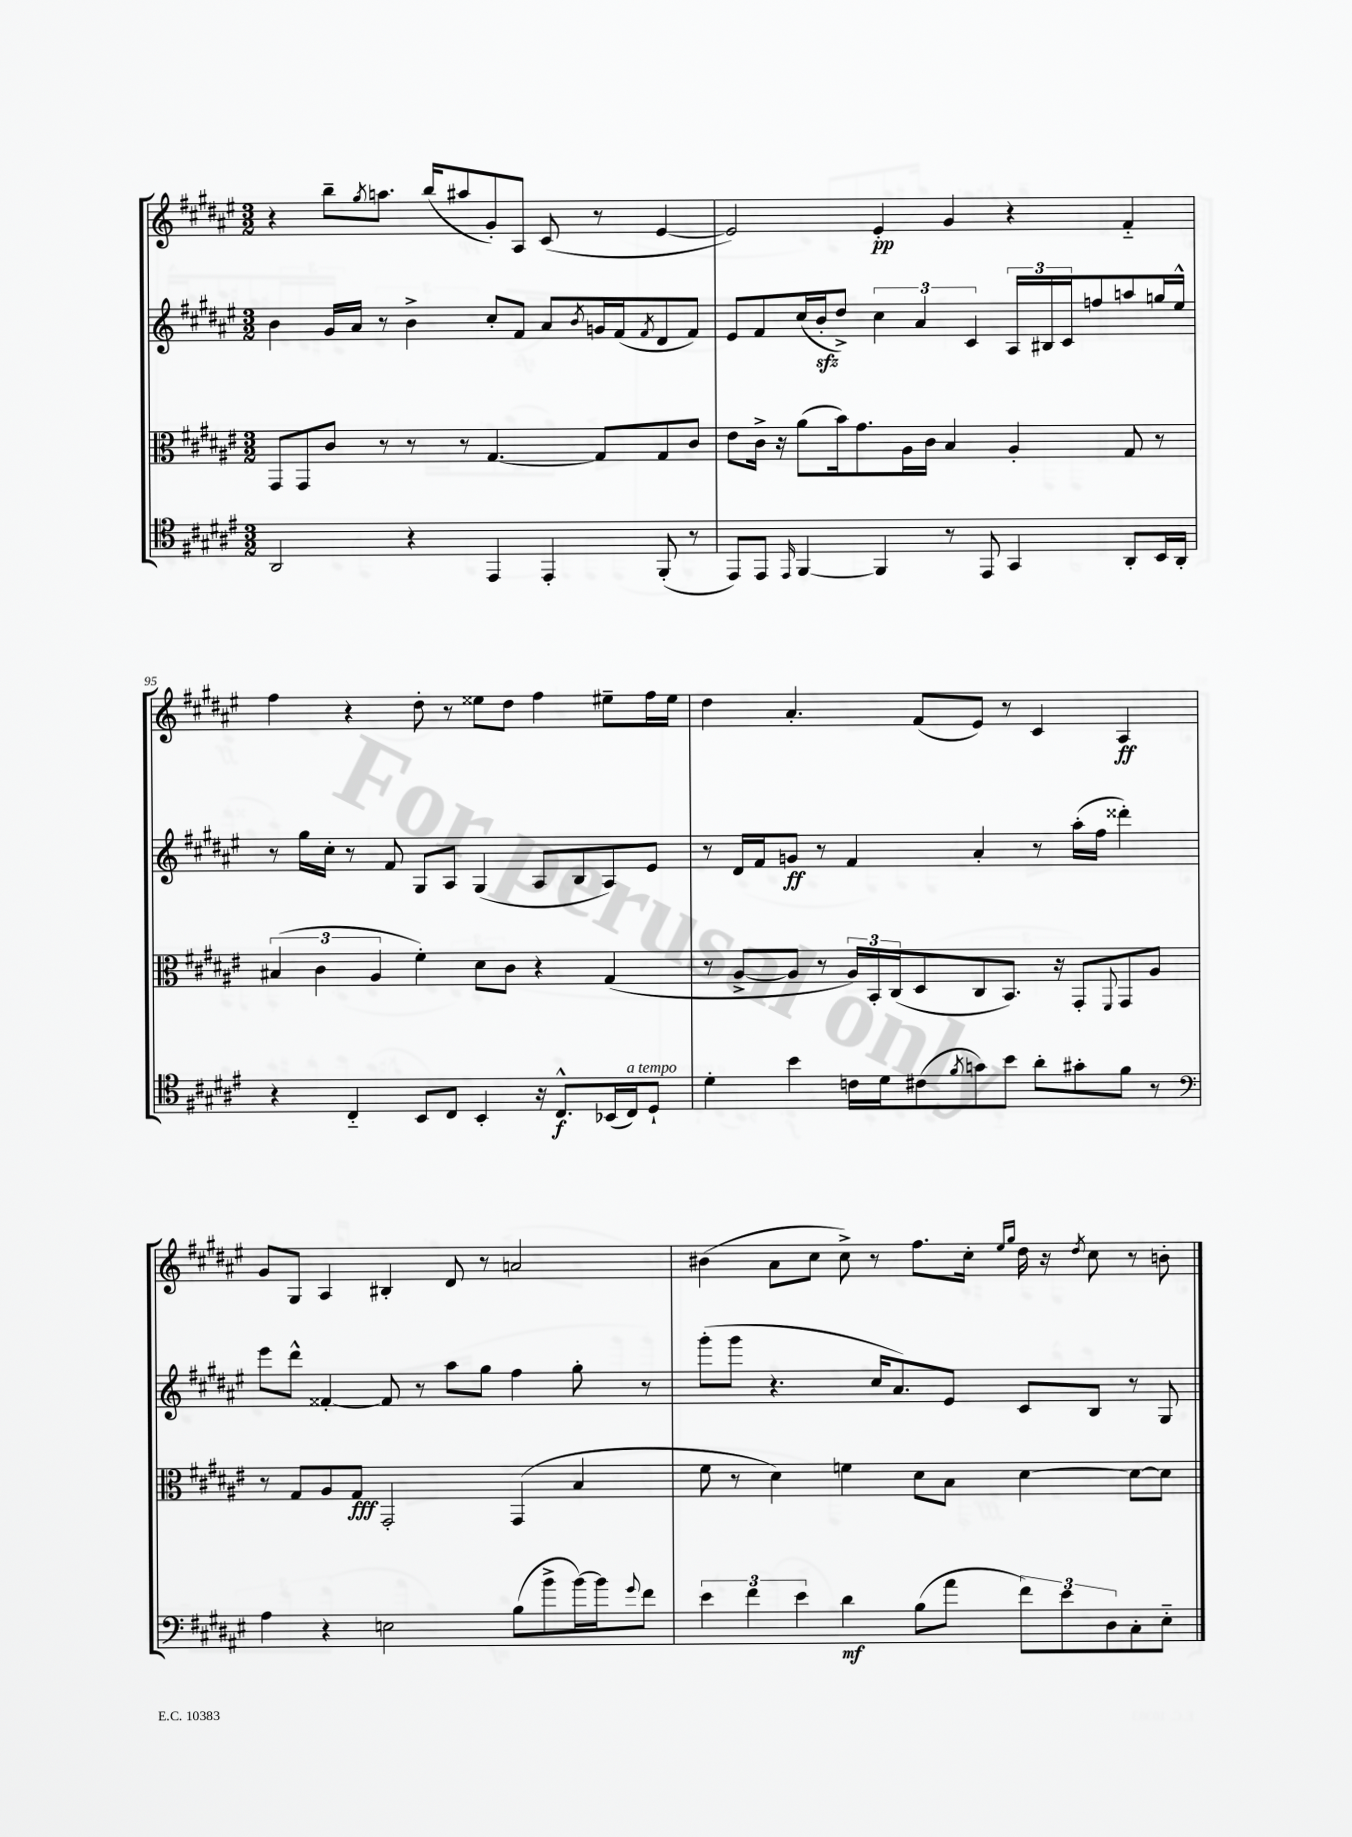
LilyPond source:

<<
\new StaffGroup <<
\new Staff = "s0" {
    \clef treble \key fis \major \numericTimeSignature \time 3/2
    r4 b''8-- \acciaccatura { gis''8 } a''8. b''16( ais''8 gis'8-.) ais8 cis'8( r8 eis'4~ |
    eis'2) eis'4-.\pp gis'4 r4 fis'4-_ |
    fis''4 r4 dis''8-. r8 eisis''8 dis''8 fis''4 eis''8-- fis''16 eis''16 |
    dis''4 ais'4.-. fis'8( eis'8) r8 cis'4 ais4\ff |
    gis'8 gis8 ais4 bis4-. dis'8 r8 a'2 |
    bis'4( ais'8 cis''8 cis''8->) r8 fis''8. cis''16-. \grace { eis''16 gis''16 } dis''16 r16 \acciaccatura { dis''8 } cis''8 r8 b'8-. \bar "|." |
}
\new Staff = "s1" {
    \clef treble \key fis \major \numericTimeSignature \time 3/2
    b'4 gis'16 ais'16 r8 b'4-> cis''8-. fis'8 ais'8 \acciaccatura { b'8 } g'16 fis'16( \acciaccatura { fis'8 } dis'8 fis'8) |
    eis'8 fis'8 cis''16( b'16-.\sfz dis''8->) \tuplet 3/2 { cis''4 ais'4 cis'4 } \tuplet 3/2 { ais16 bis16 cis'16 } f''8 a''8 g''16 eis''16-^ |
    r8 gis''16 cis''16-. r8 fis'8 gis8 ais8 gis4( ais8 b8 ais8) eis'8 |
    r8 dis'16 fis'16 g'8\ff r8 fis'4 ais'4-. r8 ais''16-.( fis''16 disis'''4-.) |
    eis'''8 dis'''8-^ fisis'4~-. fisis'8 r8 ais''8 gis''8 fis''4 gis''8-. r8 |
    gis'''8-.( gis'''8 r4. cis''16 ais'8.) eis'8 cis'8 b8 r8 gis8 \bar "|." |
}
\new Staff = "s2" {
    \clef alto \key fis \major \numericTimeSignature \time 3/2
    gis,8 gis,8 cis'8 r8 r8 r8 gis4.~ gis8 gis8 cis'8 |
    eis'8 cis'16-> r16 ais'8( b'16) gis'8. ais16 cis'16 b4 ais4-. gis8 r8 |
    \tuplet 3/2 { bis4( cis'4 ais4 } fis'4-.) dis'8 cis'8 r4 gis4( |
    r8 ais8~-> ais8 r8 \tuplet 3/2 { ais16) b,16-. cis16( } dis8 cis8 b,8.) r16 gis,8-. \appoggiatura { fis,8 } gis,8 ais8 |
    r8 gis8 ais8 gis8\fff gis,2-. gis,4( b4 |
    fis'8 r8 dis'4) f'4 dis'8 b8 dis'4~ dis'8~ dis'8 \bar "|." |
}
\new Staff = "s3" {
    \clef tenor \key fis \major \numericTimeSignature \time 3/2
    ais,2 r4 eis,4 eis,4-. fis,8-.( r8 |
    eis,8) eis,8 \grace { eis,16 } fis,4~ fis,4 r8 eis,8 gis,4 ais,8-. b,16 ais,16-. |
    r4 cis4-_ b,8 cis8 b,4-. r16 cis8.-^\f bes,16( cis16^\markup { \italic "a tempo" }) dis8-! |
    dis'4-. b'4 c'16 dis'16 cis'8( \acciaccatura { fis'8 } g'8) b'8 ais'8-. gis'8-. fis'8 r8 |
    \clef bass ais4 r4 e2 b8( b'8-> b'16~) b'16 \appoggiatura { gis'8 } fis'8 |
    \tuplet 3/2 { eis'4 fis'4 eis'4 } dis'4\mf b8( ais'8 \tuplet 3/2 { fis'8) eis'8 dis8 } cis8-. eis8-_ \bar "|." |
}
>>
>>
\layout { \context { \Score currentBarNumber = #93 \override BarNumber.break-visibility = ##(#f #t #t) barNumberVisibility = #(every-nth-bar-number-visible 5) } }
